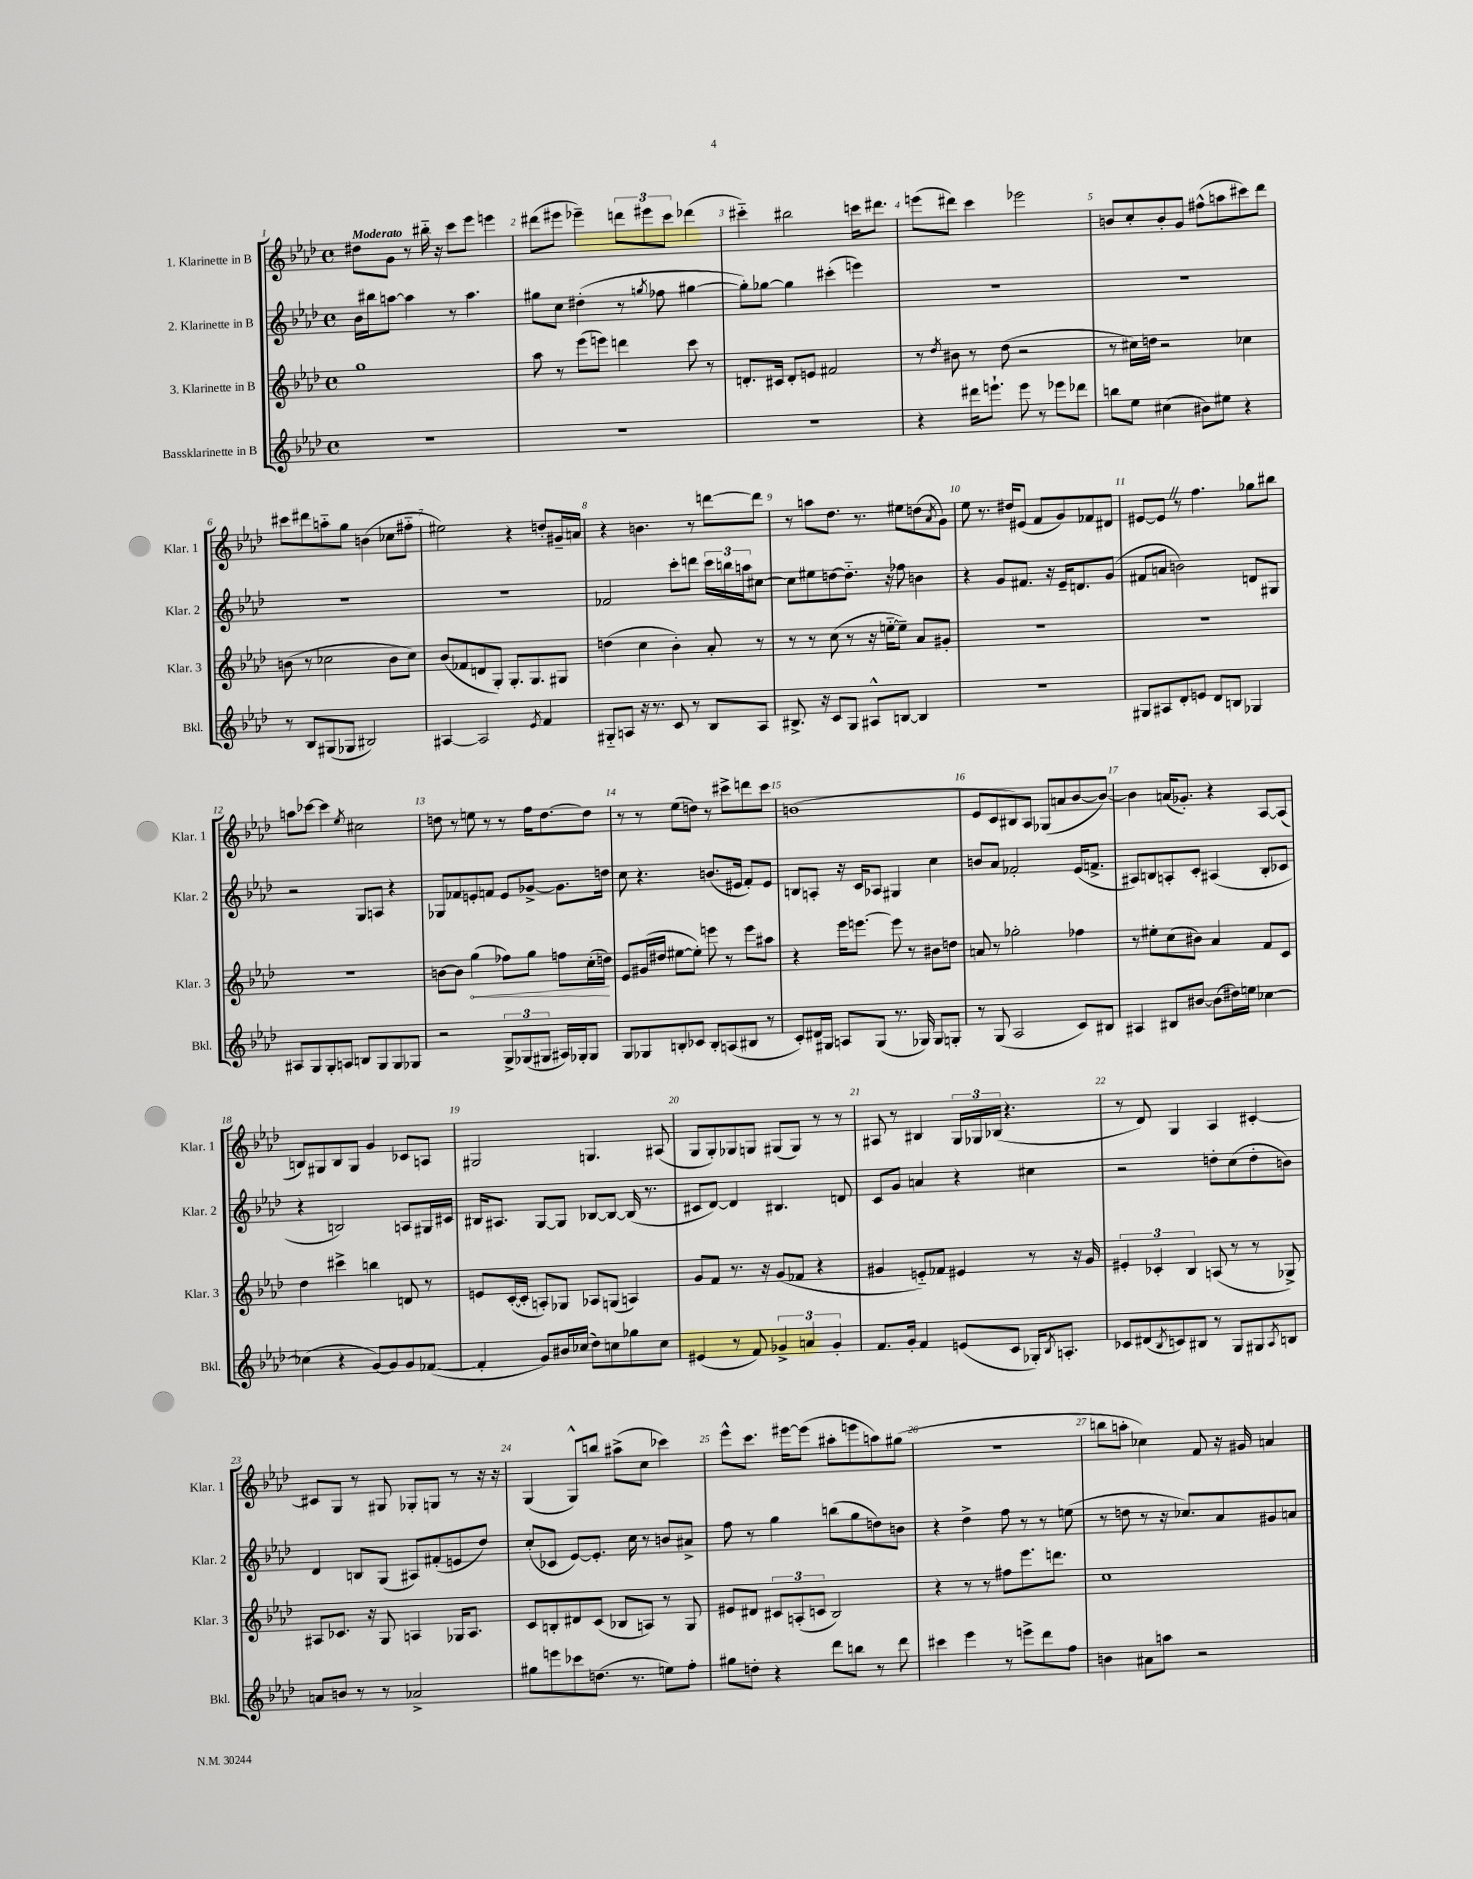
<<
\new StaffGroup <<
\new Staff = "s0" \with { instrumentName = "1. Klarinette in B" shortInstrumentName = "Klar. 1" } {
    \clef treble \key aes \major \defaultTimeSignature \time 4/4 \tempo "Moderato"
    dis''8 g'8 r8 bis''16-_ r16 c'''8 ees'''8 e'''4 |
    dis'''8( eis'''8 ees'''4--) \tuplet 3/2 { d'''8 eis'''8 c'''8 } des'''4( |
    cis'''4-_) bis''2 c'''16 dis'''8. |
    e'''8( dis'''8) c'''4 ees'''2 |
    b'8 c''8-. b'8-. g'8 fis''8-^( a''8 cis'''8) des'''8 |
    cis'''8 dis'''8 a''8-_ g''8 b'4( ces''8 fis''8-_ |
    eis''2) r4 d''8-. gis'16-- a'16 |
    r4 b'4. r8 d'''8~ d'''8 |
    r8 a''8 des''8. r8. eis''8 d''8( \acciaccatura { aes'8 } g'8) |
    ees''8 r8. dis''16 eis'8( f'8 g'8) fes'8 dis'8 |
    eis'8~ eis'8 \once \override BreathingSign.text = \markup { \musicglyph "scripts.caesura.straight" } \breathe r8 f''4. ges''8 bis''8 |
    a''8 ces'''8~ ces'''4 \acciaccatura { ees''8 } cis''2 |
    d''8 r8 e''8 r8 r8 f''16 d''8.~ d''8 |
    r8 r8 ees''8( d''8) r8 cis'''8-> d'''8 cis'''8 |
    b'1( |
    ees'8 c'8 bis8) aes8 ges8( a'8 bes'8~ bes'8~) |
    bes'4 a'16( ges'8.-.) r4 aes8~ aes8( |
    b8) gis8 b8 gis8 g'4 ces'8 a8 |
    gis2 g4. ais8( |
    g8 g8-.) ges8 g8 gis8( gis8) r8 r8 |
    ais8 r8 bis4 \tuplet 3/2 { g16 ges16 bes16( } r4. |
    r8 des'8) g4 aes4 cis'4~-. |
    cis'8 g8 r8 gis8 ges8-. g8 r8 r16 r16 |
    g4( g8-^) b''8 ais''8->( c''8 ces'''4) |
    ees'''8-^ c'''8. eis'''16~ eis'''8( ais''8-. e'''8 a''8) gis''8( |
    R1 |
    b''8 a''8-. ces''4) f'8 r16 gis'16 a'4 \bar "|." |
}
\new Staff = "s1" \with { instrumentName = "2. Klarinette in B" shortInstrumentName = "Klar. 2" } {
    \clef treble \key aes \major \defaultTimeSignature \time 4/4
    bes'16 bis''16 a''8~ a''4 r8 a''4. |
    gis''8 c''8 dis''4-.( r8 \acciaccatura { g''8 } fes''8 gis''4~ |
    gis''8-.) ges''8~ ges''4 cis'''4-.( e'''4) |
    R1 |
    R1 |
    R1 |
    R1 |
    fes'2 c'''8-. d'''8 \tuplet 3/2 { c'''16 b''16 a''16 } cis''8~ |
    cis''8 eis''8 d''8~ d''8.-_ r16 fes''8 b'4 |
    r4 g'8 fis'8. r16 ees'16-- d'8. g'8( |
    fis'8 a'8 b'2) d'8 gis8 |
    r2 g8 a8 r4 |
    ges8 fes'8 e'8-. f'8 e'8 ges'8~-> ges'8. d''16 |
    c''8 r4. b'8.( eis'16 f'8-.) eis'8 |
    b8 a8-. r16 c'16 aes8 gis4 c''4 |
    b'8 aes'8 fes'2-. ees'16( f'8.-> |
    ais8) b8 a8-. c'8-. ais4( b8-. ces'8 |
    r4 b2) a8 gis16 cis'16 |
    bis16 ais8. g8~ g8 bes8~ bes8~ bes16( r8. |
    cis'8 des'8~) des'4 bis4. d'8 |
    c'8 g'8 a'4 r4 cis''4 |
    r2 d''8-. c''8( d''8-. b'8) |
    des'4 b8 g8( ais8) fis'8-.( e'8 des''8) |
    c''8-.( ces'8 ees'8~) ees'8.-. c''16 r8 b'8 ais'8-> |
    f''8 r8 g''4 b''8( g''8 d''8) b'8 |
    r4 des''4-> f''8 r8 r8 e''8( |
    r8 d''8 r8 r16 ces''8.) aes'8 gis'8 a'8 \bar "|." |
}
\new Staff = "s2" \with { instrumentName = "3. Klarinette in B" shortInstrumentName = "Klar. 3" } {
    \clef treble \key aes \major \defaultTimeSignature \time 4/4
    g''1 |
    aes''8 r8 ees'''8( e'''8) d'''4 c'''8 r8 |
    d'8.-. cis'16 d'8-. e'8 fis'2 |
    r8 \acciaccatura { des''8 } bis'8 r8 des''8( r2 |
    r8 cis''16) d''16 r2 ces''4 |
    b'8( r8 ces''2 b'8 ces''8) |
    bes'8( fes'8 d'8 g8-.) g8.-. g8. gis8 |
    d''4( c''4 bes'4-.) aes'8-. r8 |
    r8 r8 c''8( r8 r16 e''16~-_ e''8--) aes'8 gis'8-. |
    R1 |
    R1 |
    R1 |
    b'8~ b'8 \once \override Hairpin.circled-tip = ##t g''4\<( fes''8) g''8 f''8 c''16-.( d''16\!) |
    ees'8 gis'16( dis''16 eis''8~ eis''8-.) e'''8 r8 e'''8 ais''8 |
    r4 ees'''16 e'''8.~ e'''8 r8 bis'8 d''8 |
    a'8 r8 ges''2-. fes''4 |
    r8 eis''8-. c''8( bis'8) aes'4 f'8 c'8 |
    des''4 cis'''4-> b''4 d'8 r8 |
    e'8 c'16~-.( c'16-. a8-.) ges8 aes8 g8( a4) |
    g'8 f'8 r8. r16 g'8( fes'8 r4 |
    gis'4 e'8-_) fes'8 eis'4 r8 r16 gis'16 |
    \tuplet 3/2 { eis'4-. ces'4-. bes4 } a8( r8 r8 ges8->) |
    ais8 ces'8. r16 g8 a4 ges16 a8. |
    c'8 b8-. dis'8 c'8( bes8 a8) r8 g8 |
    eis'8 dis'8 \tuplet 3/2 { cis'8 a8-.( c'8 } bes2) |
    r4 r8 r8 fis''8 ees'''8. d'''8. |
    c''1 \bar "|." |
}
\new Staff = "s3" \with { instrumentName = "Bassklarinette in B" shortInstrumentName = "Bkl." } {
    \clef treble \key aes \major \defaultTimeSignature \time 4/4
    R1 |
    R1 |
    R1 |
    r4 dis'''16 e'''8.-! e'''8 r8 ees'''8 des'''8 |
    b''8 ees''8 cis''4( bis'8) eis''8 r4 |
    r8 bes8 gis8( ges8 bis2) |
    ais4~ ais2 \acciaccatura { ees'8 } f'4 |
    gis8-_ a8 r16 r8. c'8 r8 bes8 a8 |
    bis8.-> r16 c'8 g8 ais8-^ b8~ b4 |
    R1 |
    gis8 ais8 des'8-. e'8 des'8 b8 ges4 |
    ais8 g8 g8-. a8 b8 g8 g8 ges8 |
    r2 \tuplet 3/2 { g8-> ges8( gis8 } ais16) ges16-. ges8 |
    g8 ges8 b8-. ces'8 b8-. a8( bis8 r8 |
    c'8-.) dis'16 gis16 a8 gis8( r8. ges16) ges8 g8-. |
    r8 g8( aes2 c'8) bis8 |
    ais4 bis8 bis'8~ bis'8( dis''16) e''16 ces''4~ |
    ces''4( r4 g'8~) g'8 g'8 fes'8~( |
    fes'4-. g'8) bis'16 ces''16( des''8) c''8 ges''8 c''8 |
    eis'4( r8 f'8) \tuplet 3/2 { ges'4-> a'4 ges'4-. } |
    f'8. g'16-. f'4 e'8( c'8 ges16-.) \acciaccatura { bes8 } a8.-. |
    ces'8 dis'8( \acciaccatura { bes8 } c'8) bis8 r8 g8 gis8 \acciaccatura { aes8 } b8 |
    a'8 b'8 r8 r8 aes'2-> |
    gis''8 e'''8 ces'''8 d''8.( r8. e''8) f''8-. |
    gis''8 d''8-. r4 des'''8 b''8 r8 des'''8 |
    cis'''4 ees'''4 r8 e'''8-> des'''8 f''8 |
    b'4 ais'8 a''8 r2 \bar "|." |
}
>>
>>
\layout { \context { \Score \override BarNumber.break-visibility = ##(#f #t #t) barNumberVisibility = #all-bar-numbers-visible } }
